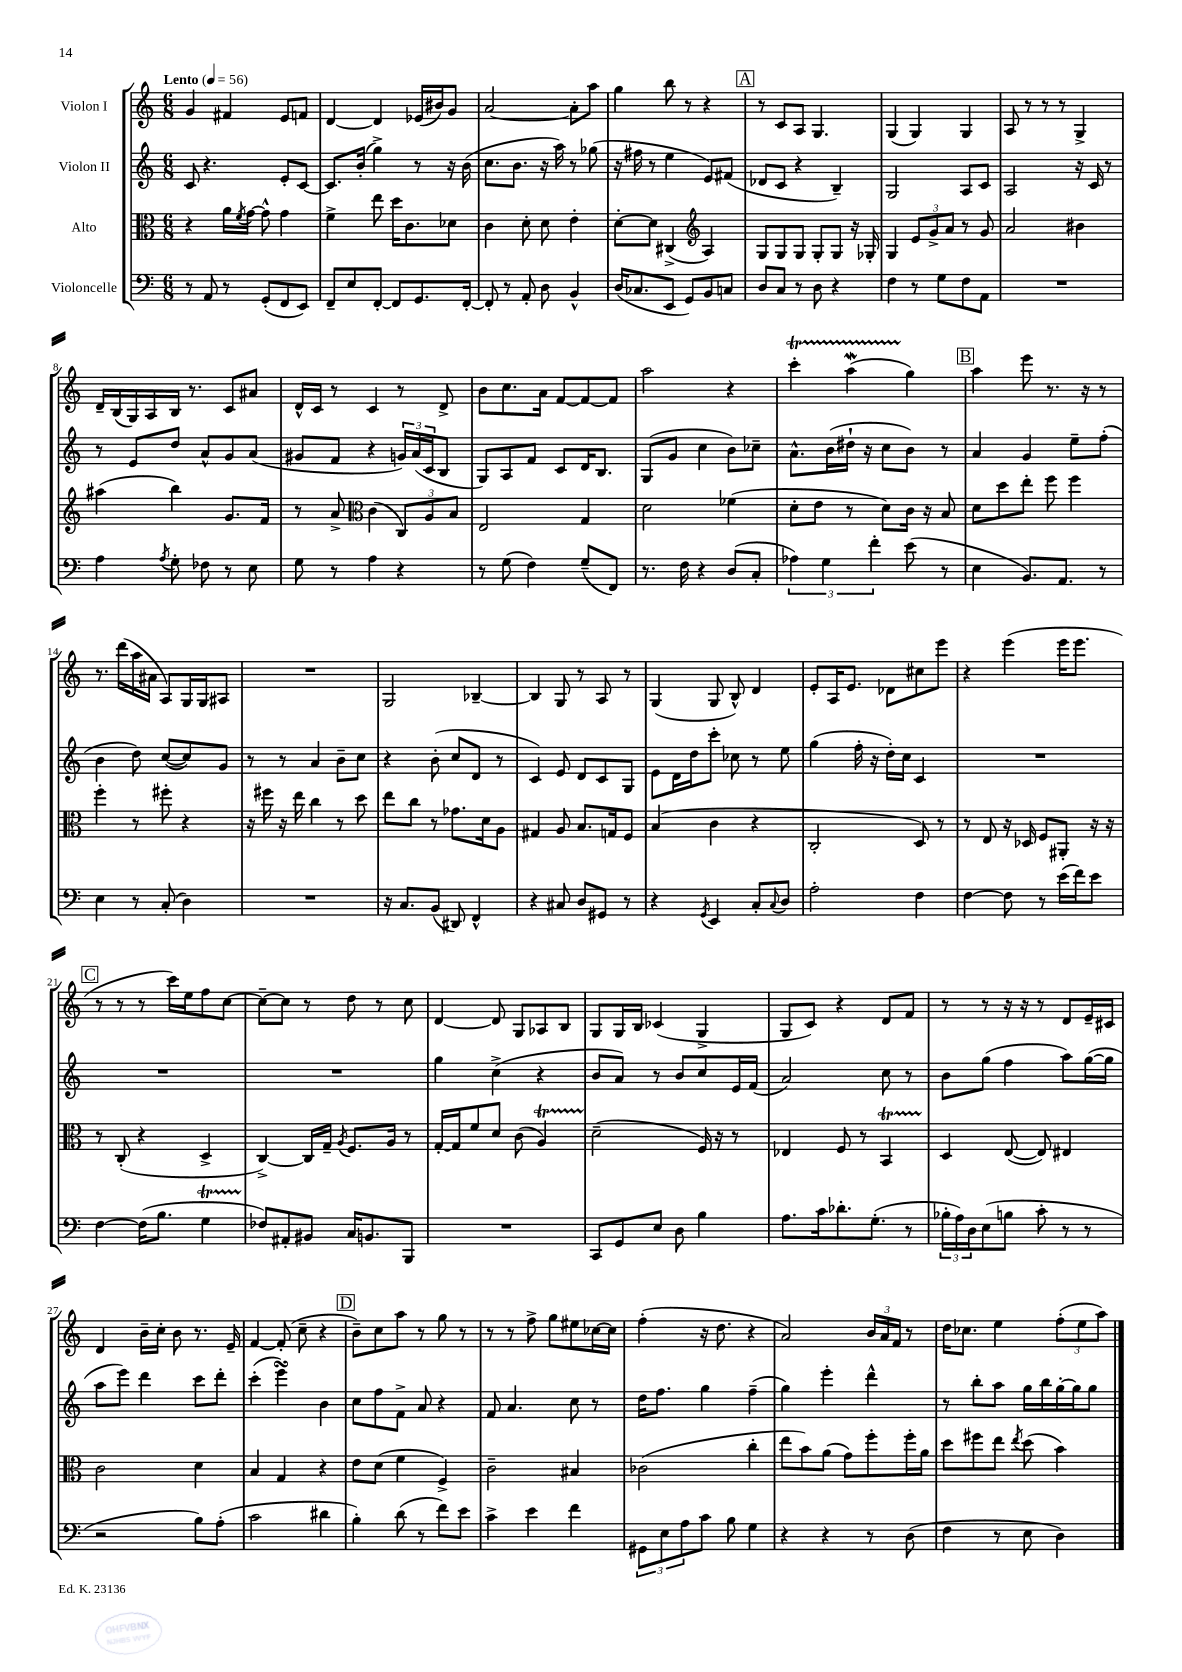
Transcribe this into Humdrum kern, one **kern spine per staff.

**kern	**kern	**kern	**kern
*part4	*part3	*part2	*part1
*staff4	*staff3	*staff2	*staff1
*I"Violoncelle	*I"Alto	*I"Violon II	*I"Violon I
*clefF4	*clefC3	*clefG2	*clefG2
*k[]	*k[]	*k[]	*k[]
*M6/8	*M6/8	*M6/8	*M6/8
*MM56	*MM56	*MM56	*MM56
=1	=1	=1	=1
!	!	!	!LO:TX:a:B:t=Lento
8r	4r	8c/	4g/
8AA/	.	4.r	.
8r	16a\LL	.	4f#X/
.	8qf/	.	.
.	[16g\JJ	.	.
(8GG'/L	8g^^\]	.	.
8FF/	4g\	8e'/L	8e/L
8EE/J)	.	[8c/J	8fn/J
=2	=2	=2	=2
8FF~/L	4f^\	8.c/L]	[4d/
8E/	.	.	.
.	.	(16b'/Jk	.
[8FF'/J	8ee\	4gg^\)	4d/]
8FF/L]	16dd\KL	.	.
.	8.c\	.	.
8.GG/	.	8r	(16e-X/LL
.	.	.	16b#X/J)
.	8d-X\J	16r	8g/J
[16FF'/Jk	.	(16b\	.
=3	=3	=3	=3
8FF'/]	4c\	8.cc\L	[2a/
8r	.	.	.
.	.	8.b\J	.
8AA'/	8d'\	.	.
8D\	8d\	16r	.
.	.	16aa\)	.
4BB^^/	4e'\	8r	8a'\L]
.	.	(8gg-X\	8aa\J
=4	=4	=4	=4
(16D/KL	[8d'\L	16r	4gg\
8.C-X/	.	16ff#X\	.
.	8d\J]	8r	.
8EE/J	(4C#X^/	4ee\	8bb\
8GG/L)	.	.	8r
*	*clefG2	*	*
8BB/	4A/)	8e/L)	4r
8Cn/J	.	(8f#X/J	.
!!LO:REH:place=s1:t=A
=5	=5	=5	=5
8D/L	8G/L	8d-X/L	8r
8C/J	8G/	8c/J	8c/L
8r	8G/J	4r	8A/J
8D\	8G'/L	.	4.G/
4r	8G/J	4B~/)	.
.	16r	.	.
.	16G-X'/	.	.
=6	=6	=6	=6
4F\	4G/	2G/	(4G/
8r	12e/L	.	4G/)
.	12g^/	.	.
8G\L	.	.	.
.	12a/J	.	.
8F\	8r	8A/L	4G/
8AA\J	8g/	8c/J	.
=7	=7	=7	=7
2.r	2a/	2A/	8A/
.	.	.	8r
.	.	.	8r
.	.	.	8r
.	4b#X\	16r	4G^/
.	.	16c/	.
.	.	8r	.
!!LO:LB:g=z
=8	=8	=8	=8
4A\	(4aa#X\	8r	16d~/LL
.	.	.	(16B/
.	.	8e/L	16G/)
.	.	.	16A/
8qA/	.	.	.
8G'\	4bb\)	8dd/J	16B/JJ
.	.	.	8.r
8F-X\	.	8a^^/L	.
8r	8.g/L	8g/	8c/L
8E\	.	(8a/J	8a#X/J
.	16f/Jk	.	.
=9	=9	=9	=9
8G\	8r	8g#X/L	16d^^/LL
.	.	.	16c/JJ
8r	8a^/	8f/J	8r
*	*clefC3	*	*
4A\	(4c\	4r	4c/
4r	12C/L)	24gn/LL)	8r
.	.	(24a/	.
.	12A/	24c/J	.
.	.	8B/J	8d^/
.	12B/J	.	.
=10	=10	=10	=10
8r	2E/	8G/L)	8b\L
(8G\	.	8A/	8.cc\
4F\)	.	8f/J	.
.	.	.	16a\Jk
.	.	8c/L	[8f/L
(8G~/L	4G/	16d/K	8f/_
.	.	8.B/J	.
8FF/J)	.	.	8f/J]
=11	=11	=11	=11
8.r	2d\	(8G/L	2aa\
.	.	8g/J	.
16F\	.	.	.
4r	.	4cc\	.
(8D/L	(4f-X\	8b\L)	4r
8C'/J	.	8cc-X~\J	.
=12	=12	=12	=12
6A-X\)	8d'\L	8.a^^\L	4cccT'\
.	8e\J	.	.
6G\	.	.	.
.	.	(16b\L	.
.	8r	16dd#X`\JJ	(4aaTTTW\
.	.	16r	.
6f'\	.	.	.
.	8d\L)	8cc\L	.
(8e\	16c\Jk	8b\J)	4gg\)
.	16r	.	.
8r	8B/	8r	.
!!LO:REH:place=s1:t=B
=13	=13	=13	=13
4E\	8d\L	4a/	4aa\
.	8dd\	.	.
8.BB/L)	8ee'\J	4g/	8eee\
.	8ff\	.	8.r
8.AA/J	.	.	.
.	4ff\	8ee~\L	.
.	.	.	16r
8r	.	(8ff'\J	8r
!!LO:LB:g=z
=14	=14	=14	=14
4E\	4ff'\	4b\	8.r
.	.	.	(16ddd\LL
8r	8r	8dd\)	16aa\
.	.	.	16a#X\JJ
(8C'/	8ff#X'\	([8cc/L	8A/L)
4D\)	4r	8cc/])	16G/L
.	.	.	16G/J
.	.	8g/J	8A#X/J
=15	=15	=15	=15
2.r	16r	8r	2.r
.	16ff#X\	.	.
.	16r	8r	.
.	16ee\	.	.
.	4cc\	4a/	.
.	8r	8b~\L	.
.	8dd\	8cc\J	.
=16	=16	=16	=16
16r	8ee\L	4r	2G/
8.C/L	.	.	.
.	8cc\J	.	.
(8BB/J	8r	(8b'\	.
8DD#X/)	8.g-X\L	8cc/L	.
4FF^^/	.	8d/J	[4B-X~/
.	16d\k	.	.
.	8A\J	8r	.
=17	=17	=17	=17
4r	4G#X/	4c/)	4B-/]
8C#X/	8A/	8e/	8G/
8D/L	8.B/L	8d/L	8r
8GG#X/J	.	8c/	8A/
.	16Gn/k	.	.
8r	8F/J	8G/J	8r
=18	=18	=18	=18
4r	(4B/	8e\L	(4G/
.	.	16d\L	.
.	.	16dd\J	.
8qGG/	.	.	.
4EE/	4c\	8ccc'\J	8G/
.	.	8cc-X\	8B^^/)
8C'/L	4r	8r	4d/
8qqC/	.	.	.
8D/J	.	8ee\	.
=19	=19	=19	=19
2A'\	2C'/	(4gg\	8e'/L
.	.	.	16A/K
.	.	.	8.e/J
.	.	16ff'\	.
.	.	16r	.
.	.	16dd'\LL)	8d-X\L
.	.	16cc\JJ	.
4F\	8D/)	4c/	8cc#X\
.	8r	.	8eee\J
=20	=20	=20	=20
[4F\	8r	2.r	4r
.	8E/	.	.
8F\]	16r	.	(4eee\
.	16D-X/	.	.
8r	8F/L	.	.
(16e\LL	8AA#X'/J	.	16eee\KL
16f\J)	.	.	8.eee\J
8e\J	16r	.	.
.	16r	.	.
!!LO:LB:g=z
!!LO:REH:place=s1:t=C
=21	=21	=21	=21
[4F\	8r	2.r	8r
.	(8C'/	.	8r
(16F\KL]	4r	.	8r
8.B\J	.	.	.
.	.	.	16ccc\LL)
.	.	.	16ee\J
4GT\	4D^/	.	8ff\
.	.	.	[8cc\J
=22	=22	=22	=22
8F-X/L)	[4C^/)	2.r	8cc~\L_
8AA#X'/	.	.	8cc\J]
8BB#X/J	16C/LL]	.	8r
.	16G~/JJ	.	.
.	8qA/	.	.
16C/KL	8.F/L	.	8dd\
8.BBn/	.	.	.
.	.	.	8r
.	16A/Jk	.	.
8BBB/J	8r	.	8cc\
=23	=23	=23	=23
2.r	[16G'/LL	4gg\	[4d/
.	16G/J]	.	.
.	8f/	.	.
.	8d/J	(4cc^\	8d/]
.	(8c\	.	8G/L
.	4AT/)	4r	8A-X/
.	.	.	8B/J
=24	=24	=24	=24
8CC/L	(2d~\	8b/L	8G/L
8GG/	.	8a/J)	16G/L
.	.	.	16B/JJ
8E/J	.	8r	(4c-X/
8D\	.	8b/L	.
4B\	16F/)	8cc/	4G^/
.	16r	.	.
.	8r	16e/L	.
.	.	(16f/JJ	.
=25	=25	=25	=25
8.A\L	4E-X/	2a/)	8G/L
.	.	.	8c/J)
16c\k	.	.	.
8.d-X'\	8F/	.	4r
.	8r	.	.
(8.G'\J	.	.	.
.	4BBt/	8cc\	8d/L
8r	.	8r	8f/J
=26	=26	=26	=26
24B-X'\LL	4D/	8b\L	8r
24A\)	.	.	.
24D\J	.	.	.
(8E\	.	(8gg\J	8r
8Bn\J	([8E/	4ff\	16r
.	.	.	16r
8c'\	8E/])	.	8r
8r	4E#X/	8aa\L)	8d/L
8r	.	([16gg\L	16e~/L
.	.	16gg\JJ]	16c#X/JJ
!!LO:LB:g=z
=27	=27	=27	=27
2r	2c\	8aa\L	4d/
.	.	8eee\J)	.
.	.	4ddd\	16b~\LL
.	.	.	16cc'\JJ
.	.	.	8b\
8B\L)	4d\	8ccc\L	8.r
(8A'\J	.	8ddd'\J	.
.	.	.	16e~/
=28	=28	=28	=28
2c\	4B/	(4ccc'\	[4f/
.	4G/	4eeesSsS\)	(8f'/]
.	.	.	8cc~\
4d#X\	4r	4b\	4r
!!LO:REH:place=s1:t=D
=29	=29	=29	=29
4B'\)	8e\L	8cc\L	8b~\L)
.	(8d\J	8ff\	8cc\
(8d\	4f\	8f^\J	8aa\J
8r	.	8a/	8r
8f\L)	4F^/)	4r	8gg\
8e\J	.	.	8r
=30	=30	=30	=30
4c^\	2c~\	8f/	8r
.	.	4.a/	8r
4e\	.	.	8ff^\
.	.	.	8gg\L
4f\	4B#X/	8cc\	8ee#X\
.	.	8r	[16cc-X\L
.	.	.	16cc-\JJ]
=31	=31	=31	=31
12GG#X\L	(2c-X\	16dd\KL	(4ff'\
.	.	8.ff\J	.
12E\	.	.	.
12A\	.	.	.
8c\J	.	4gg\	16r
.	.	.	8.dd\
8B\	.	.	.
4G\	4cc'\	(4ff~\	4r
=32	=32	=32	=32
4r	8ee\L	4gg\)	2a/)
.	8b\)	.	.
4r	(8a\J	4eee'\	.
.	8g\L)	.	.
8r	8ff'\	4ddd^^\	24b/LL
.	.	.	24a/
.	.	.	24f/JJ
(8D\	16ff'\L	.	8r
.	16a\JJ	.	.
=33	=33	=33	=33
4F\	8dd\L	8r	16dd\KL
.	.	.	8.cc-X\J
.	8ff#X\	8bb'\L	.
8r	8ee\J	8aa\J	4ee\
.	8qee/	.	.
8E\	(8dd\	16gg\LL	.
.	.	16bb\	.
4D\)	4b\)	[16gg'\	(12ff'\L
.	.	16gg\J]	.
.	.	.	12ee\
.	.	8gg\J	.
.	.	.	12aa\J)
==	==	==	==
*-	*-	*-	*-
